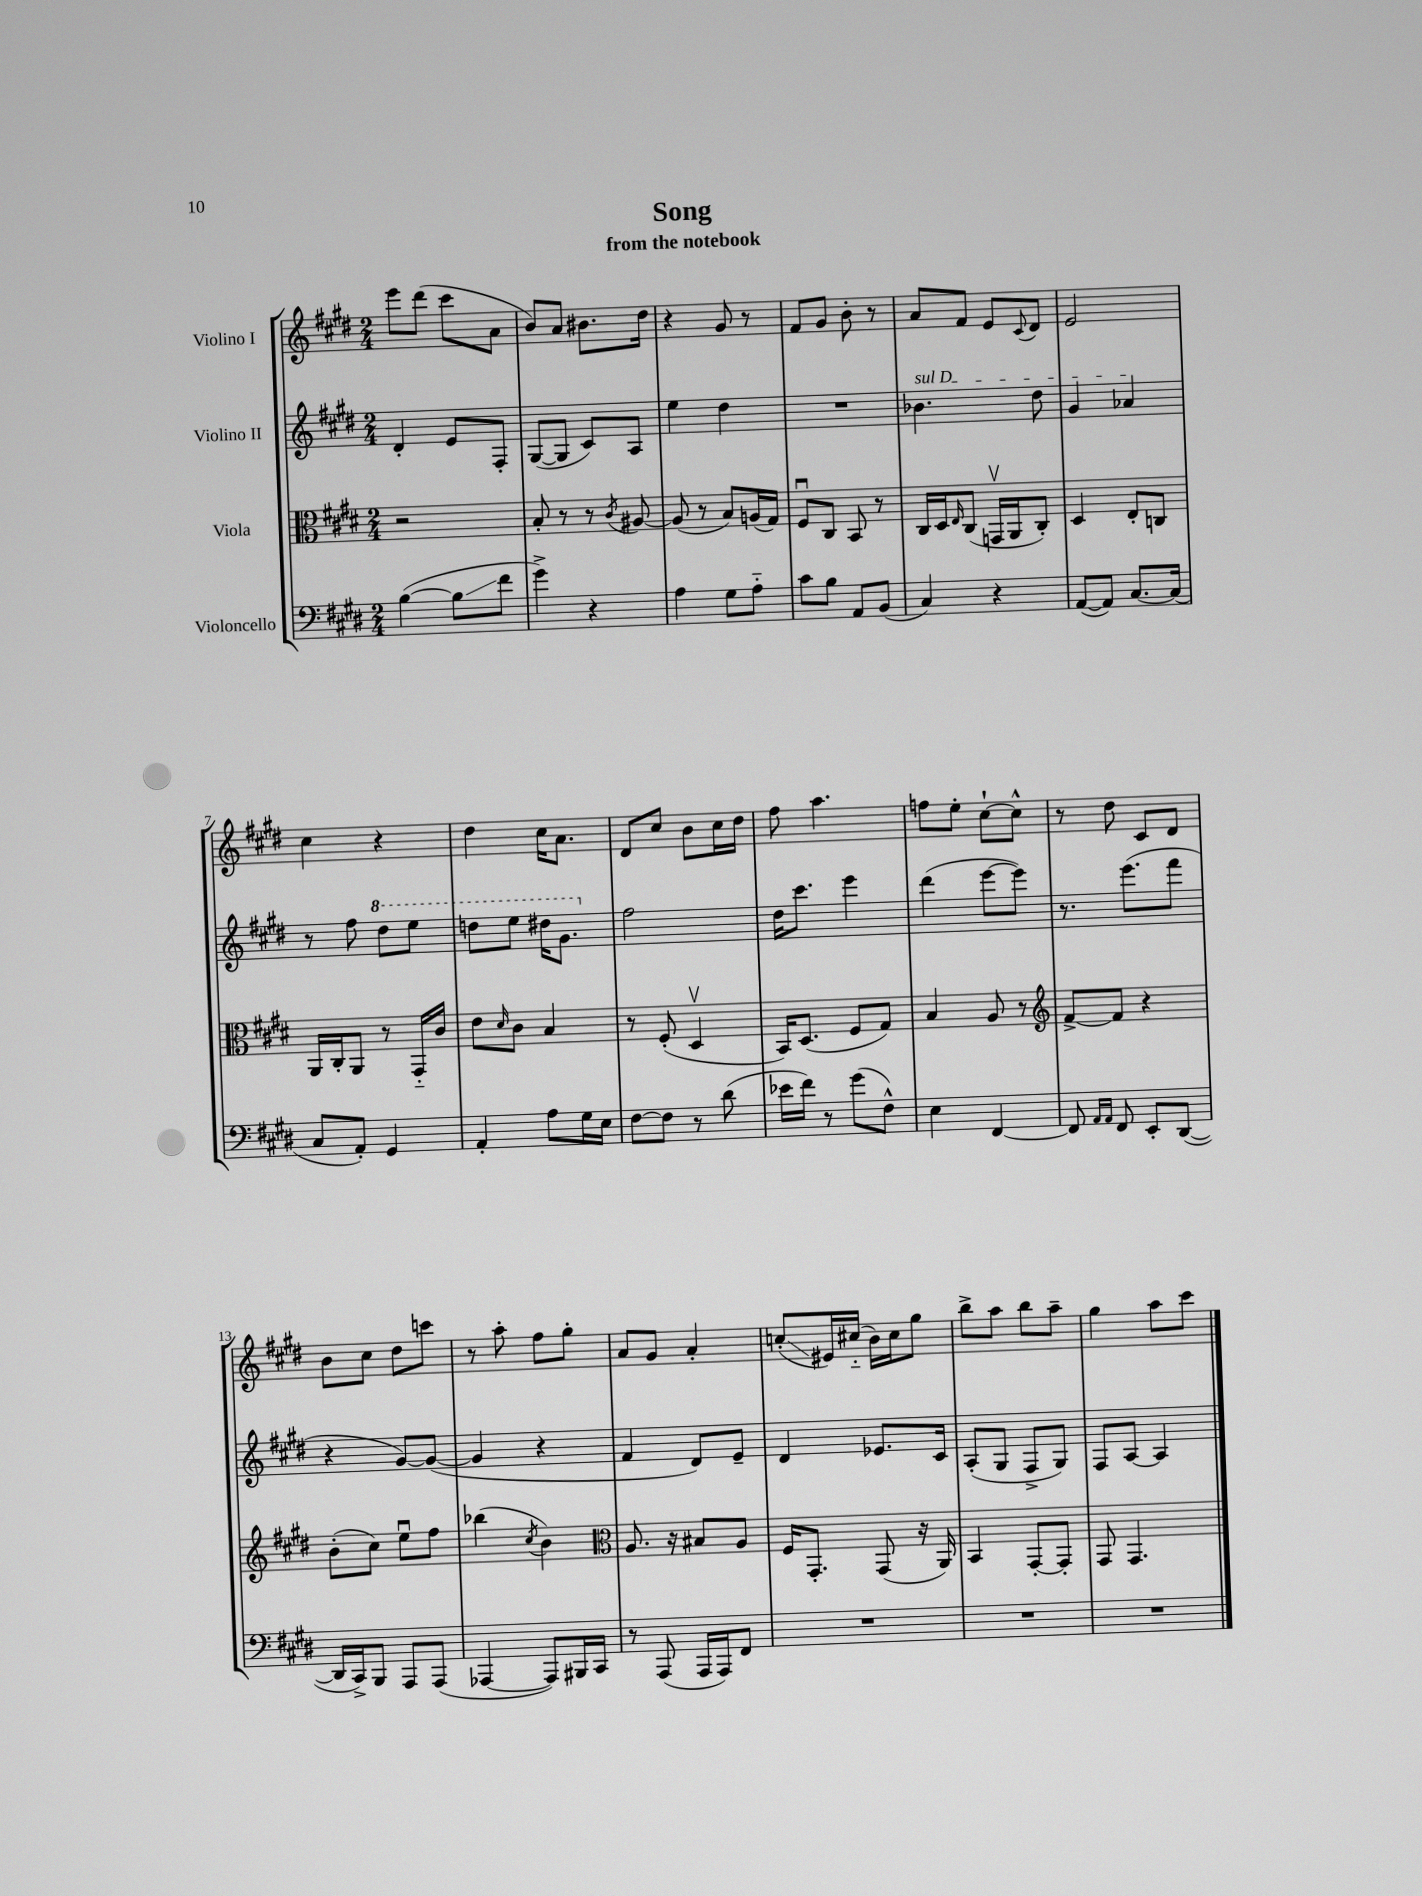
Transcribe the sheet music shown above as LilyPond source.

\header { title = "Song" subtitle = "from the notebook" }
<<
\new StaffGroup <<
\new Staff = "s0" \with { instrumentName = "Violino I" } {
    \clef treble \key e \major \numericTimeSignature \time 2/4
    e'''8 dis'''8( cis'''8 a'8 |
    b'8) a'8 bis'8. dis''16 |
    r4 gis'8 r8 |
    fis'8 gis'8 b'8-. r8 |
    a'8 fis'8 e'8 \appoggiatura { cis'8 } dis'8 |
    e'2 |
    cis''4 r4 |
    dis''4 cis''16 a'8. |
    dis'8 cis''8 b'8 cis''16 dis''16 |
    fis''8 a''4. |
    f''8 e''8-. cis''8~-! cis''8-^ |
    r8 dis''8 cis'8 dis'8 |
    b'8 cis''8 dis''8 c'''8 |
    r8 a''8-. fis''8 gis''8-. |
    a'8 gis'8 a'4-. |
    c''8-.\glissando( eis'16) cis''16-_( b'16) cis''16 gis''8 |
    b''8-> a''8 b''8 a''8-- |
    gis''4 a''8 cis'''8 \bar "|." |
}
\new Staff = "s1" \with { instrumentName = "Violino II" } {
    \clef treble \key e \major \numericTimeSignature \time 2/4
    dis'4-. e'8 fis8-. |
    gis8~( gis8 cis'8) a8 |
    e''4 dis''4 |
    R2 |
    \once \override TextSpanner.bound-details.left.text = \markup { \italic "sul D" } bes'4.\startTextSpan dis''8 |
    gis'4 aes'4\stopTextSpan |
    r8 fis''8 \ottava #1 dis'''8 e'''8 |
    d'''8 e'''8 dis'''16 gis''8. \ottava #0 |
    fis''2 |
    dis''16 cis'''8. e'''4 |
    dis'''4( e'''8~ e'''8) |
    r8. e'''8.( fis'''8 |
    r4 gis'8~) gis'8~( |
    gis'4 r4 |
    fis'4 dis'8) e'8-- |
    dis'4 ees'8. cis'16 |
    a8-.( gis8 fis8-> gis8) |
    fis8 a8~ a4 \bar "|." |
}
\new Staff = "s2" \with { instrumentName = "Viola" } {
    \clef alto \key e \major \numericTimeSignature \time 2/4
    r2 |
    b8-. r8 r8 \acciaccatura { cis'8 } ais8~ |
    ais8( r8 b8) a16( gis16) |
    fis8\downbow cis8 b,8 r8 |
    cis16 dis16 \grace { e16 } cis8( g,16\upbow a,16 cis8-.) |
    dis4 e8-. c8 |
    a,16 cis16-. a,8 r8 gis,16-_ cis'16 |
    e'8 \grace { dis'16 } cis'8 b4 |
    r8 fis8-.( dis4\upbow |
    b,16) dis8.( fis8 gis8) |
    b4 a8 r8 |
    \clef treble fis'8~-> fis'8 r4 |
    b'8-.( cis''8) e''8\downbow fis''8 |
    bes''4( \acciaccatura { cis''8 } b'4) |
    \clef alto a8. r16 bis8 a8 |
    fis16 gis,8.-. gis,8( r16 a,16) |
    b,4 gis,8~-. gis,8-. |
    gis,8 gis,4. \bar "|." |
}
\new Staff = "s3" \with { instrumentName = "Violoncello" } {
    \clef bass \key e \major \numericTimeSignature \time 2/4
    b4~( b8\glissando fis'8 |
    gis'4->) r4 |
    a4 gis8 a8-_ |
    cis'8 b8 a,8 b,8( |
    cis4) r4 |
    a,8~( a,8) cis8.~ cis16( |
    cis8 a,8-.) gis,4 |
    a,4-. a8 gis16 e16 |
    fis8~ fis8 r8 dis'8( |
    ees'16 fis'16) r8 gis'8( fis8-^) |
    e4 fis,4~ |
    fis,8 \grace { a,16 a,16 } fis,8 e,8-. dis,8~( |
    dis,16 cis,16->) b,,8 a,,8 a,,8( |
    aes,,4~ aes,,8) bis,,16 cis,16 |
    r8 a,,8( a,,16 a,,16) fis,8 |
    R2 |
    R2 |
    R2 \bar "|." |
}
>>
>>
